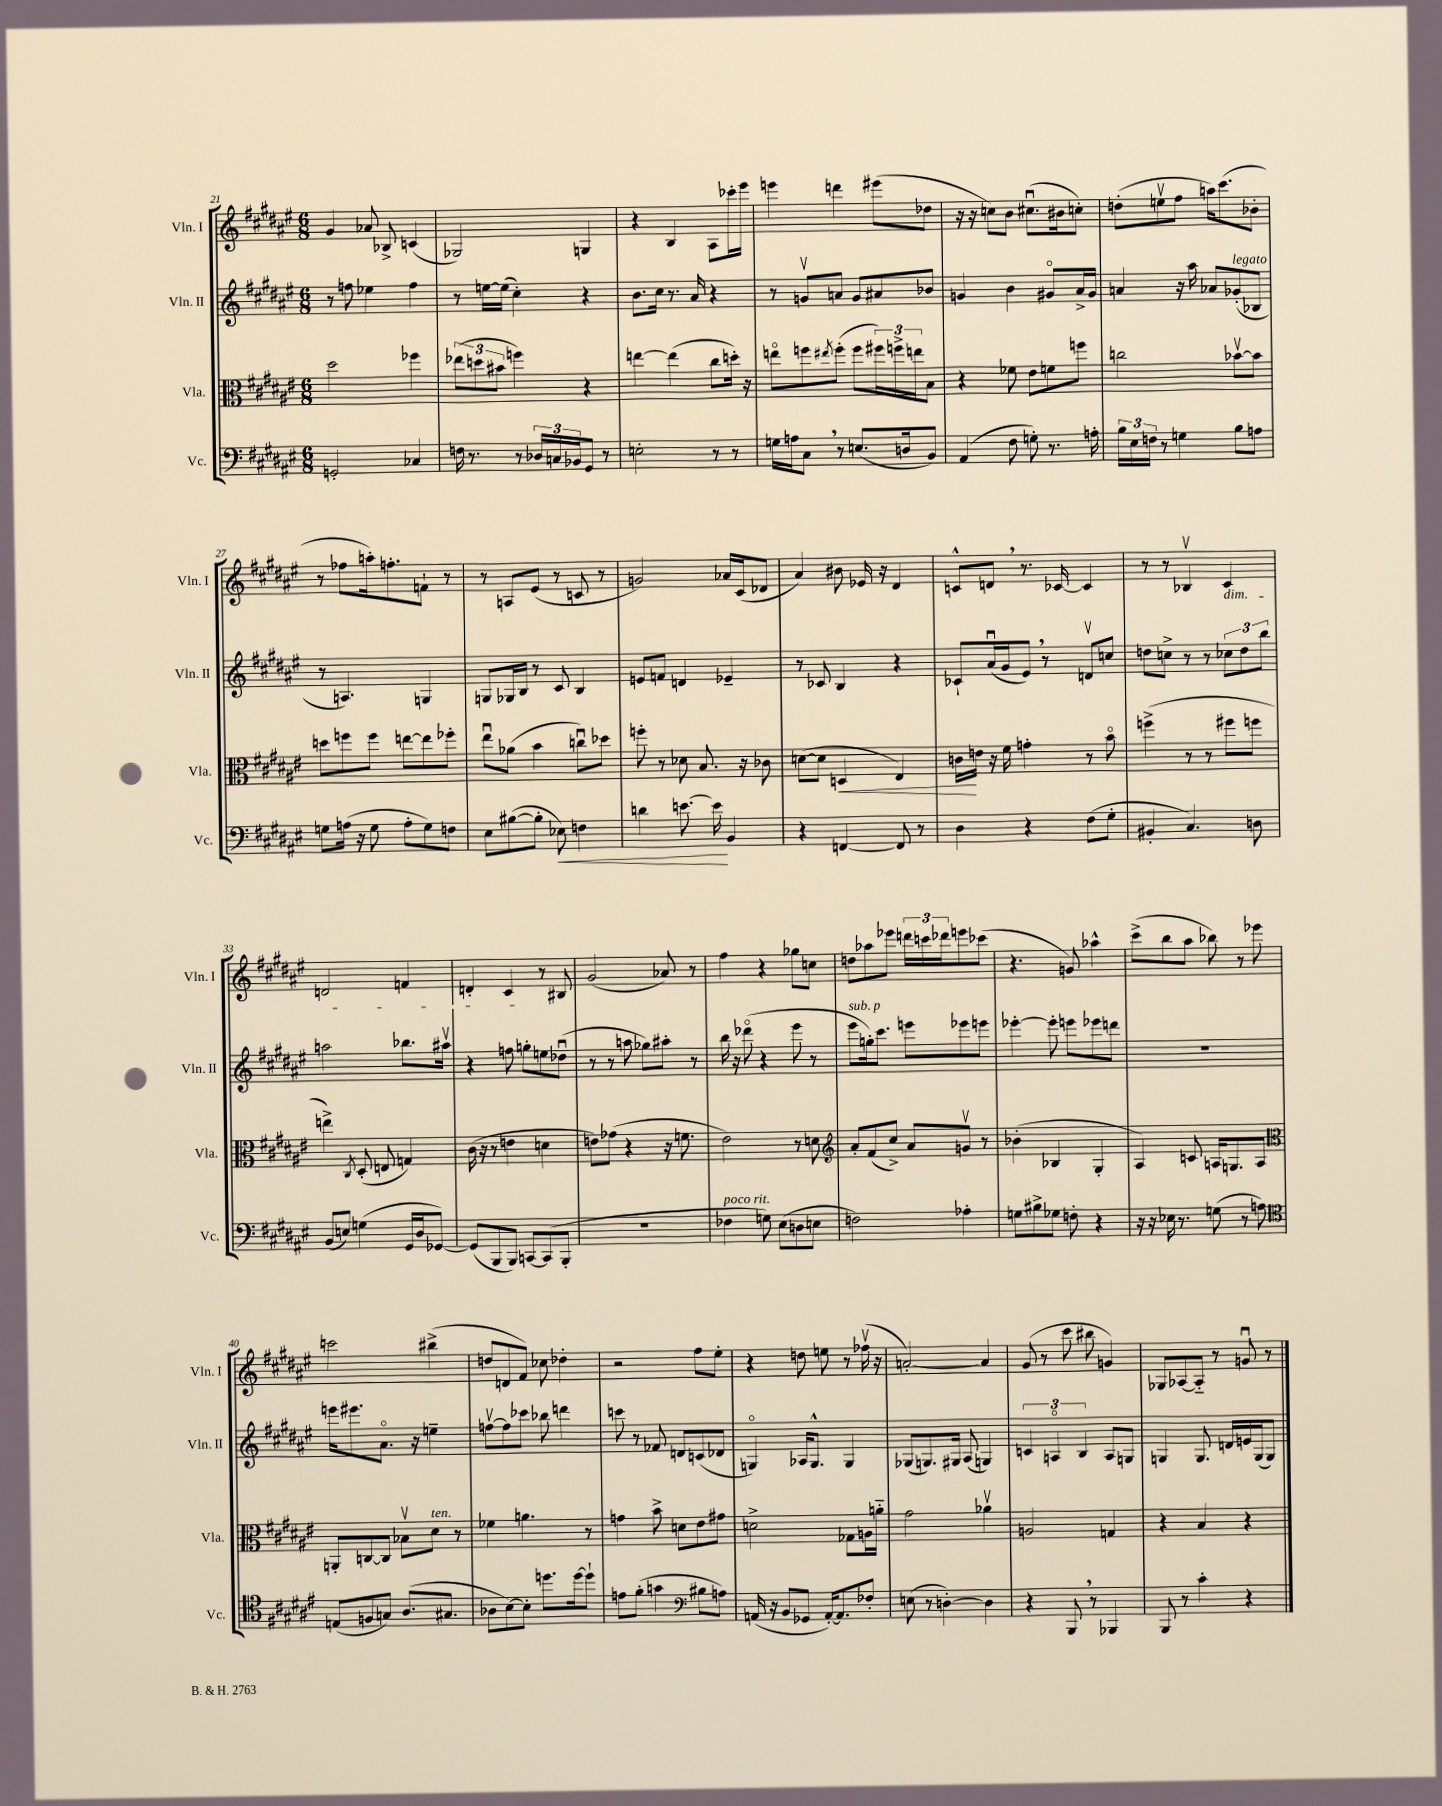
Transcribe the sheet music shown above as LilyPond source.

<<
\new StaffGroup <<
\new Staff = "s0" \with { instrumentName = "Vln. I" shortInstrumentName = "Vln. I" } {
    \clef treble \key fis \major \numericTimeSignature \time 6/8
    gis'4 aes'8 bes8-> c'4( |
    ges2) g4 |
    r4 b4 ais8 ces'''16-. eis'''16 |
    e'''4 d'''4 eis'''8( des''8 |
    r16 r16 c''8) b'8 cis''8.\downbow( bis'16 c''8-.) |
    d''8-.( e''8\upbow fis''8 a''16) cis'''8.( bes'8-. |
    r8 fes''8 a''16-.) f''8.-. f'8-! r8 |
    r8 a8 eis'8( r8 c'8 r8 |
    g'2) aes'16 cis'16( des'8 |
    ais'4) bis'8 ees'16 r16 dis'4 |
    c'8-^ d'8 \breathe r8. ces'16~ ces'4 |
    r8 r8 bes4\upbow cis'4\dim |
    d'2 f'4 |
    d'4-. cis'4\! r8 bis8 |
    gis'2( aes'8) r8 |
    fis''4 r4 ges''8 c''8 |
    d''8 aes''8 ees'''8 \tuplet 3/2 { d'''16 c'''16 des'''16 } e'''8 ces'''8( |
    r4. g'8) aes''4-^ |
    cis'''8->( b''8 ais''8 bes''8) r8 ees'''8 |
    c'''2 bis''4->( |
    d''8 d'8 fis'8) ces''8 des''4-. |
    r2 fis''8 eis''8-. |
    r4 d''8 e''8 r8 fes''16\upbow( r16 |
    a'2~-.) a'4 |
    gis'8( r8 cis'''8 bis''8 g'4) |
    ges8 aes8~ aes8-_ r8 g'8\downbow r8 \bar "|." |
}
\new Staff = "s1" \with { instrumentName = "Vln. II" shortInstrumentName = "Vln. II" } {
    \clef treble \key fis \major \numericTimeSignature \time 6/8
    r8 f''8 ees''4 f''4 |
    r8 e''16~ e''16( cis''4-.) r4 |
    b'8. cis''16 r8. ais'16 r4 |
    r8 g'8\upbow a'8 g'8 ais'8 bes'8 |
    g'4 b'4 gis'8\flageolet ais'16-> gis'16 |
    a'4 r16 ais''16 aes'8 ges'8-.^\markup { \italic "legato" }( bes8 |
    r8 a4.) g4 |
    g8 ges16 b16 r8 cis'8 b4 |
    e'8 f'8 d'4 ees'4-- |
    r8 ces'8 b4 r4 |
    ces'8-! ais'16\downbow( gis'16 eis'8) \breathe r8 d'8\upbow c''8 |
    d''8 c''8-> r8 r8 \tuplet 3/2 { ces''8 d''8 b''8 } |
    a''2 bes''8. ais''16\upbow |
    r4 f''8 g''8-. e''8 des''8\downbow( |
    r8 r8 a''8 ges''8) ais''8-. r8 |
    b''16 r16 des'''8\flageolet( r4 eis'''8 r8 |
    eis'''8^\markup { \italic "sub. p" } g''16-.) cis'''8. e'''8 ees'''8 e'''8 |
    ees'''4~-. ees'''8-. e'''8 ees'''8 d'''8 |
    R2. |
    e'''16 eis'''8. ais'8.\flageolet r16 e''4-- |
    f''8~\upbow f''8 ces'''8 bes''8 d'''4 |
    c'''8 r8 fes'8 d'8 c'8( des'8 |
    g4\flageolet) aes16 g8.-^ g4 |
    ges8( g8.) gis16 ais8( g4) |
    \tuplet 3/2 { c'4 a4\flageolet b4 } a8 g8 |
    g4 g8. d'16 e'16 g16( g8) \bar "|." |
}
\new Staff = "s2" \with { instrumentName = "Vla." shortInstrumentName = "Vla." } {
    \clef alto \key fis \major \numericTimeSignature \time 6/8
    dis''2 fes''4 |
    \tuplet 3/2 { ees''8( d''8 bis'8 } f''4) r4 |
    e''4~ e''4( cis''8 d''16-.) r16 |
    e''8\flageolet f''8 \acciaccatura { eis''8 } f''8-.( f''8 \tuplet 3/2 { fis''16) f''16-> e''16 } b8 |
    r4 fes'8 eis'8 f'8 f''8 |
    c''2 bes'8~\upbow bes'8 |
    d''8 f''8 f''8 e''8~ e''8 fes''8-. |
    eis''8\downbow aes'8( b'4 c''8\downbow) des''8 |
    f''8-. r8 des'8 b8. r16 ces'8 |
    d'8~( d'8 d4\< eis4) |
    c'16\! e'16 r16 fis'16 g'4-. r8 b'8\flageolet |
    f''4->( r8 r8 fis''8 f''8 |
    e''4->) \acciaccatura { cis8 } dis8-.( e8 g4) |
    cis'16( r16 r8 e'4 d'4 |
    e'8) ges'8( r4 r16 f'8. |
    eis'2) r8 d'8 |
    \clef treble ais'8-. fis'8( cis''8->) ais'8 g'8\upbow r8 |
    bes'4-.( bes4 gis4-. |
    ais4) c'8 a16 g8. a8 |
    \clef alto a,8-. c8~ c8 bes8\upbow dis'8^\markup { \italic "ten." } r8 |
    fes'4 a'4. r8 |
    g'4 b'8-> d'8 eis'8 gis'8 |
    d'2-> ges8 a16 a'16-_ |
    gis'2 aes'4\upbow |
    a2 g4 |
    r4 b4 r4 \bar "|." |
}
\new Staff = "s3" \with { instrumentName = "Vc." shortInstrumentName = "Vc." } {
    \clef bass \key fis \major \numericTimeSignature \time 6/8
    g,2-. ces4 |
    f16 r8. r8 \tuplet 3/2 { des16 c16 bes,16 } gis,8 r8 |
    e2-. r8 r8 |
    g16 a16 cis8 \breathe r8 e8.( d16 b,8) |
    ais,4( fis8 g8-.) r8. a16-. |
    \tuplet 3/2 { b16 eis16 f16 } r8 g4 b8 a8 |
    g8 a16( r16 g8 a8-. g8) f8 |
    eis8 bis8~( bis8-. ees8\<) f4 |
    d'4 e'8.~ e'16\! b,4 |
    r4 f,4~ f,8 r8 |
    dis4 r4 fis8( gis8-. |
    bis,4-. cis4.) d8 |
    b,8( e8) g4( gis,16 dis16 ges,8~) |
    ges,8( b,,8 b,,8) c,8~ c,8( b,,8-. |
    R2. |
    fes4^\markup { \italic "poco rit." } g8) eis8( d8 e8 |
    f2) aes4-. |
    g8 bis8-> ges8 f8-. r4 |
    r16 r16 ees16 r8. g8( r8 a8) |
    \clef tenor e8( f8 g8) ais8.( gis8. |
    aes8 b8~) b8-. d''8. d''16~ d''8-! |
    e'8 fis'8-.( g'4 \clef bass bis8 a8) |
    a,16( r16 b,8 ges,8 a,16~-.) a,8. fes8-. |
    e8( r8 d4~-.) d4 |
    r4 b,,8 \breathe r8 bes,,4 |
    b,,8 r8 cis'4-. r4 \bar "|." |
}
>>
>>
\layout { \context { \Score currentBarNumber = #21 } }
